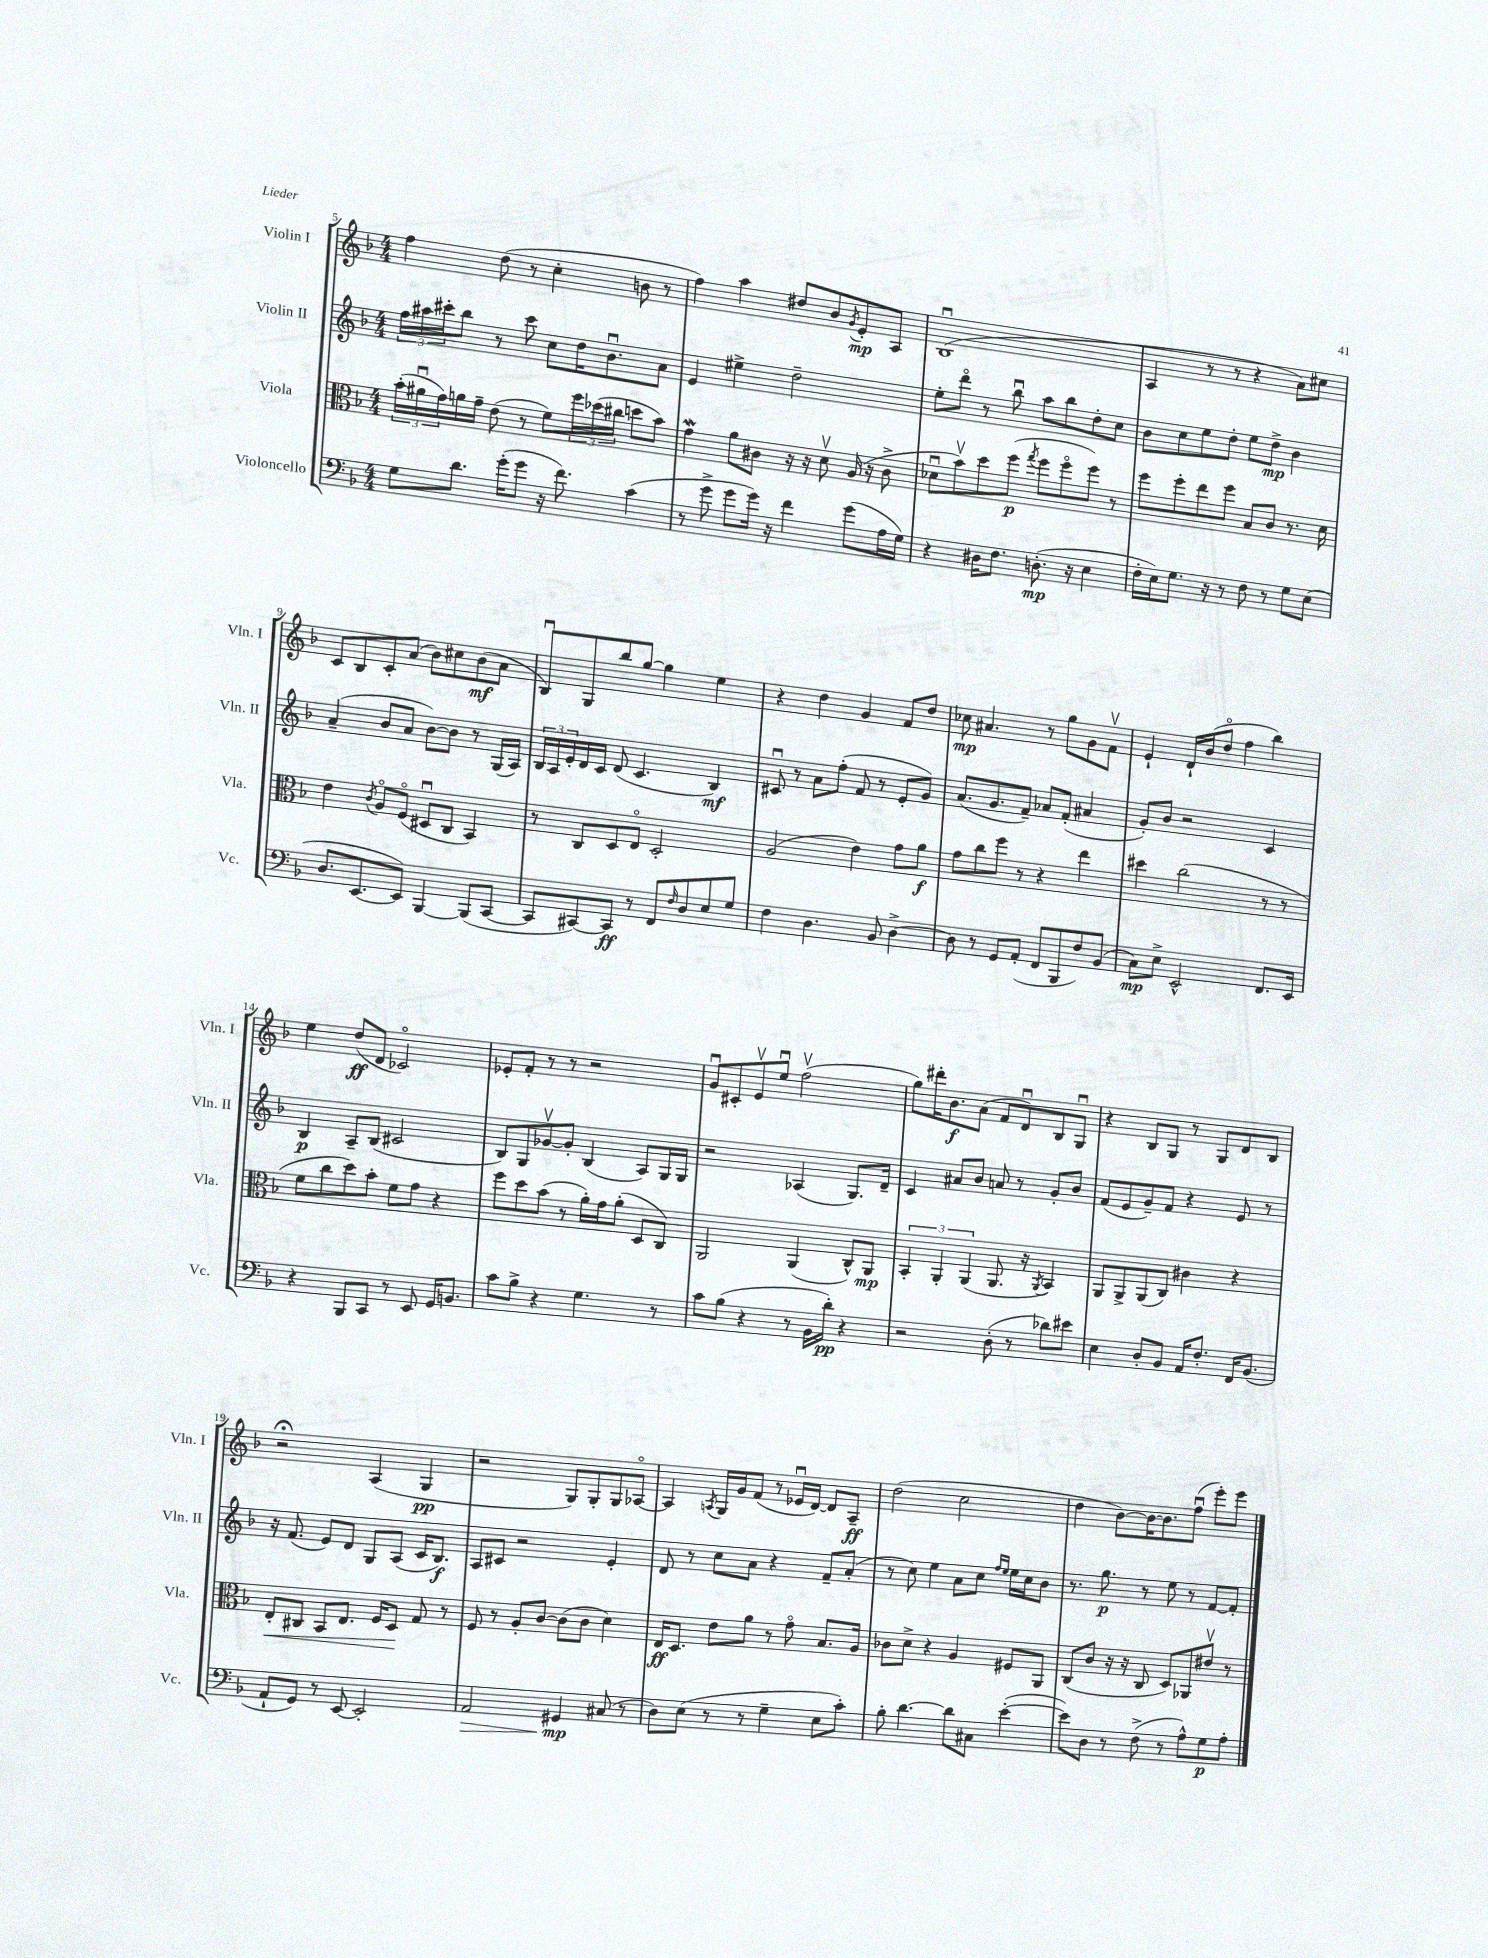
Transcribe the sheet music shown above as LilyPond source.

<<
\new StaffGroup <<
\new Staff = "s0" \with { instrumentName = "Violin I" shortInstrumentName = "Vln. I" } {
    \clef treble \key f \major \numericTimeSignature \time 4/4
    f''4 d''8( r8 c''4-. b'8 r8 |
    f''4) a''4 dis''8 bes'8 \acciaccatura { g'8 } e'8-.\mp a8 |
    bes1\downbow( |
    a4 r8 r8 r4 a'8) cis''8 |
    c'8 bes8 c'8-. a'8( bes'8) cis''8 bes'8\mf( a'8 |
    bes8\downbow) g8 bes''8 g''8~ g''4 e''4 |
    r4 d''4 g'4 f'8 d''8 |
    ces''8\mp ais'4. r8 g''8 g'8 f'8\upbow |
    e'4-! d'16-! bes'16( d''8\flageolet f''4 bes''4) |
    e''4 d''8\ff( d'8 ces'2\flageolet) |
    ees'8-. f'8-. r8 r8 r2 |
    g'8\downbow cis'8-. e'8\upbow e''8\downbow f''2\upbow( |
    g''8) dis'''16-. bes'8.\f a'8( f'8 d'8\downbow) bes8 g8\downbow |
    r4 bes8 g8 r8 g8 d'8 bes8 |
    r2\fermata a4( g4\pp |
    r2 g8) g8-. g8 aes8~\flageolet |
    aes4 \acciaccatura { a8 } g16 g'16 f'8( r8 ees'16\downbow d'16~) d'8 a8--\ff |
    d''2( c''2 |
    d''4 bes'8~) bes'16~ bes'8. f''8\downbow( e'''8-.) e'''8 \bar "|." |
}
\new Staff = "s1" \with { instrumentName = "Violin II" shortInstrumentName = "Vln. II" } {
    \clef treble \key f \major \numericTimeSignature \time 4/4
    \tuplet 3/2 { f''16 ais''16 cis'''16-. } bes''8 r8 cis'''8 c''8 d''16 bes'8.\downbow a'8 |
    e'4 eis''4-> d''2-- |
    e''8-. d'''8\flageolet r8 bes''8\downbow a''8 bes''8 d''8-. c''8 |
    bes'8 c''8 e''8 d''8-. e''8 d''8->\mp bes'4 |
    a'4--( bes'8 a'8 bes'8~) bes'8 r8 g16( a16) |
    \tuplet 3/2 { bes16 a16 e'16-. } d'16 c'16 d'8( c'4. bes4\mf) |
    cis'8\downbow r8 a'8 f''8-.( f'8 r8 e'8-. g'8) |
    a'8.( g'8. f'8--) aes'8 f'8-.( ais'4 |
    g'8-.) bes'8 r2 c'4 |
    bes4\p a8-- bes8( cis'2 |
    bes8) g8 ges'8~\upbow ges'8-. bes4( a8) g16 g16 |
    r2 aes4( g8.) d'16-- |
    c'4 ais'8 bes'8 a'8 r8 g'8-. bes'8 |
    f'8( e'8 g'8--) f'8 r4 e'8 r8 |
    r16 f'8.( e'8) d'8 g8 a8( c'16 bes8.\f) |
    a8 cis'8 r2 e'4-. |
    d'8 r8 c''8 a'8 r4 f'8-- a'8-.( |
    r8 c''8) e''4 a'8 c''8 \grace { f''16 e''16 } e''16 c''16 bes'8 |
    r8. g''8.\p r8 e''8 r8 f'8~ f'8-. \bar "|." |
}
\new Staff = "s2" \with { instrumentName = "Viola" shortInstrumentName = "Vla." } {
    \clef alto \key f \major \numericTimeSignature \time 4/4
    \tuplet 3/2 { bes'16-.( ais'16\downbow g'16) } a'16 g'16-- e'8( r8 f'8) \tuplet 3/2 { f''16 des''16( cis''16 } d''8 bes'8) |
    g'4\mordent a'8 cis'8 r16 r16 d'8\upbow a16( r16 cis'8-> |
    des'8\downbow bes'8\upbow) d''8 f''8\p( \acciaccatura { g''8 } f''8 f''8\flageolet f''8) r8 |
    f''8 f''8-. e''8 f''8 bes8 c'8 r8. d'16 |
    e'4 \acciaccatura { c'8 } a8\flageolet f8\flageolet( dis8\downbow c8 bes,4) |
    r8 c8 d8 e8\flageolet d2-. |
    a2( e'4) g'8 a'8\f |
    g'8 c''8 f''8 r8 r4 e''4 |
    dis''4 c''2( r8 r8 |
    f'8 c''8 d''8) bes'8-. f'8 g'8 r4 |
    f''8 d''8 bes'8( r8 a'16-.) g'16 a'8-.( d8 c8) |
    a,2 a,4( c8-^) a,8\mp |
    \tuplet 3/2 { bes,4-. a,4-. a,4( } a,8. r16 \acciaccatura { a,8 } bes,4) |
    a,8 a,8-> a,8( c8) cis'4 r4 |
    e8-.\< cis8 bes,8 e8. f16 d8\! g8 r8 |
    f8 r8 a8-. c'8~ c'8( c'8 d'4) |
    e16\ff d8. e'8 a'8 r8 g'8\flageolet bes8. a16 |
    ces'8 d'8-> r4 a4 fis8 a,8 |
    c8( c'8 r16 r16 c8 d8) aes,8 eis'8\upbow r8 \bar "|." |
}
\new Staff = "s3" \with { instrumentName = "Violoncello" shortInstrumentName = "Vc." } {
    \clef bass \key f \major \numericTimeSignature \time 4/4
    g8 d'8. g'16-.( g'8 r16 f'8.) c'4( |
    r8 g'8-> g'8 g'16) r16 f'4 g'8( a16 g16) |
    r4 dis16 f8. d8.-.\mp( r16 e4 |
    f16-. e16) g8. r16 r8 f8 r8 g8 e8( |
    d8. e,8.~ e,8) bes,,4~ bes,,8( c,8~ |
    c,8 cis,8~) cis,8\ff r8 f,8 \grace { f16 } d8 e8 g8 |
    f4 d4. bes,8 d4~-> |
    d8 r8 g,8 a,8-.( f,8 bes,,8 f8) bes,8( |
    c8\mp) e8-> e,2-^ f,8. e,16 |
    r4 bes,,8 c,8 r8 e,8 g,16 b,8. |
    c'8 bes8-> r4 g4. r8 |
    c'8 bes8( r4 r8 bes,16 d'16-.\pp) r4 |
    r2 d8-.( r8 des'8) eis'8 |
    e4 d8-. bes,8 a,16 f8.-. f,16 bes,8.( |
    a,8-! g,8) r8 e,8~ e,2-. |
    a,2\> gis,4\mp\! cis8( r8 |
    d8) e8( r8 r8 g4-- e8 c'8-.) |
    bes8-. d'4.~ d'8 cis8 e'4~-.( |
    e'8) d8 r8 f8->( r8 a8-^) g8\p a8-. \bar "|." |
}
>>
>>
\layout { \context { \Score currentBarNumber = #5 } }
